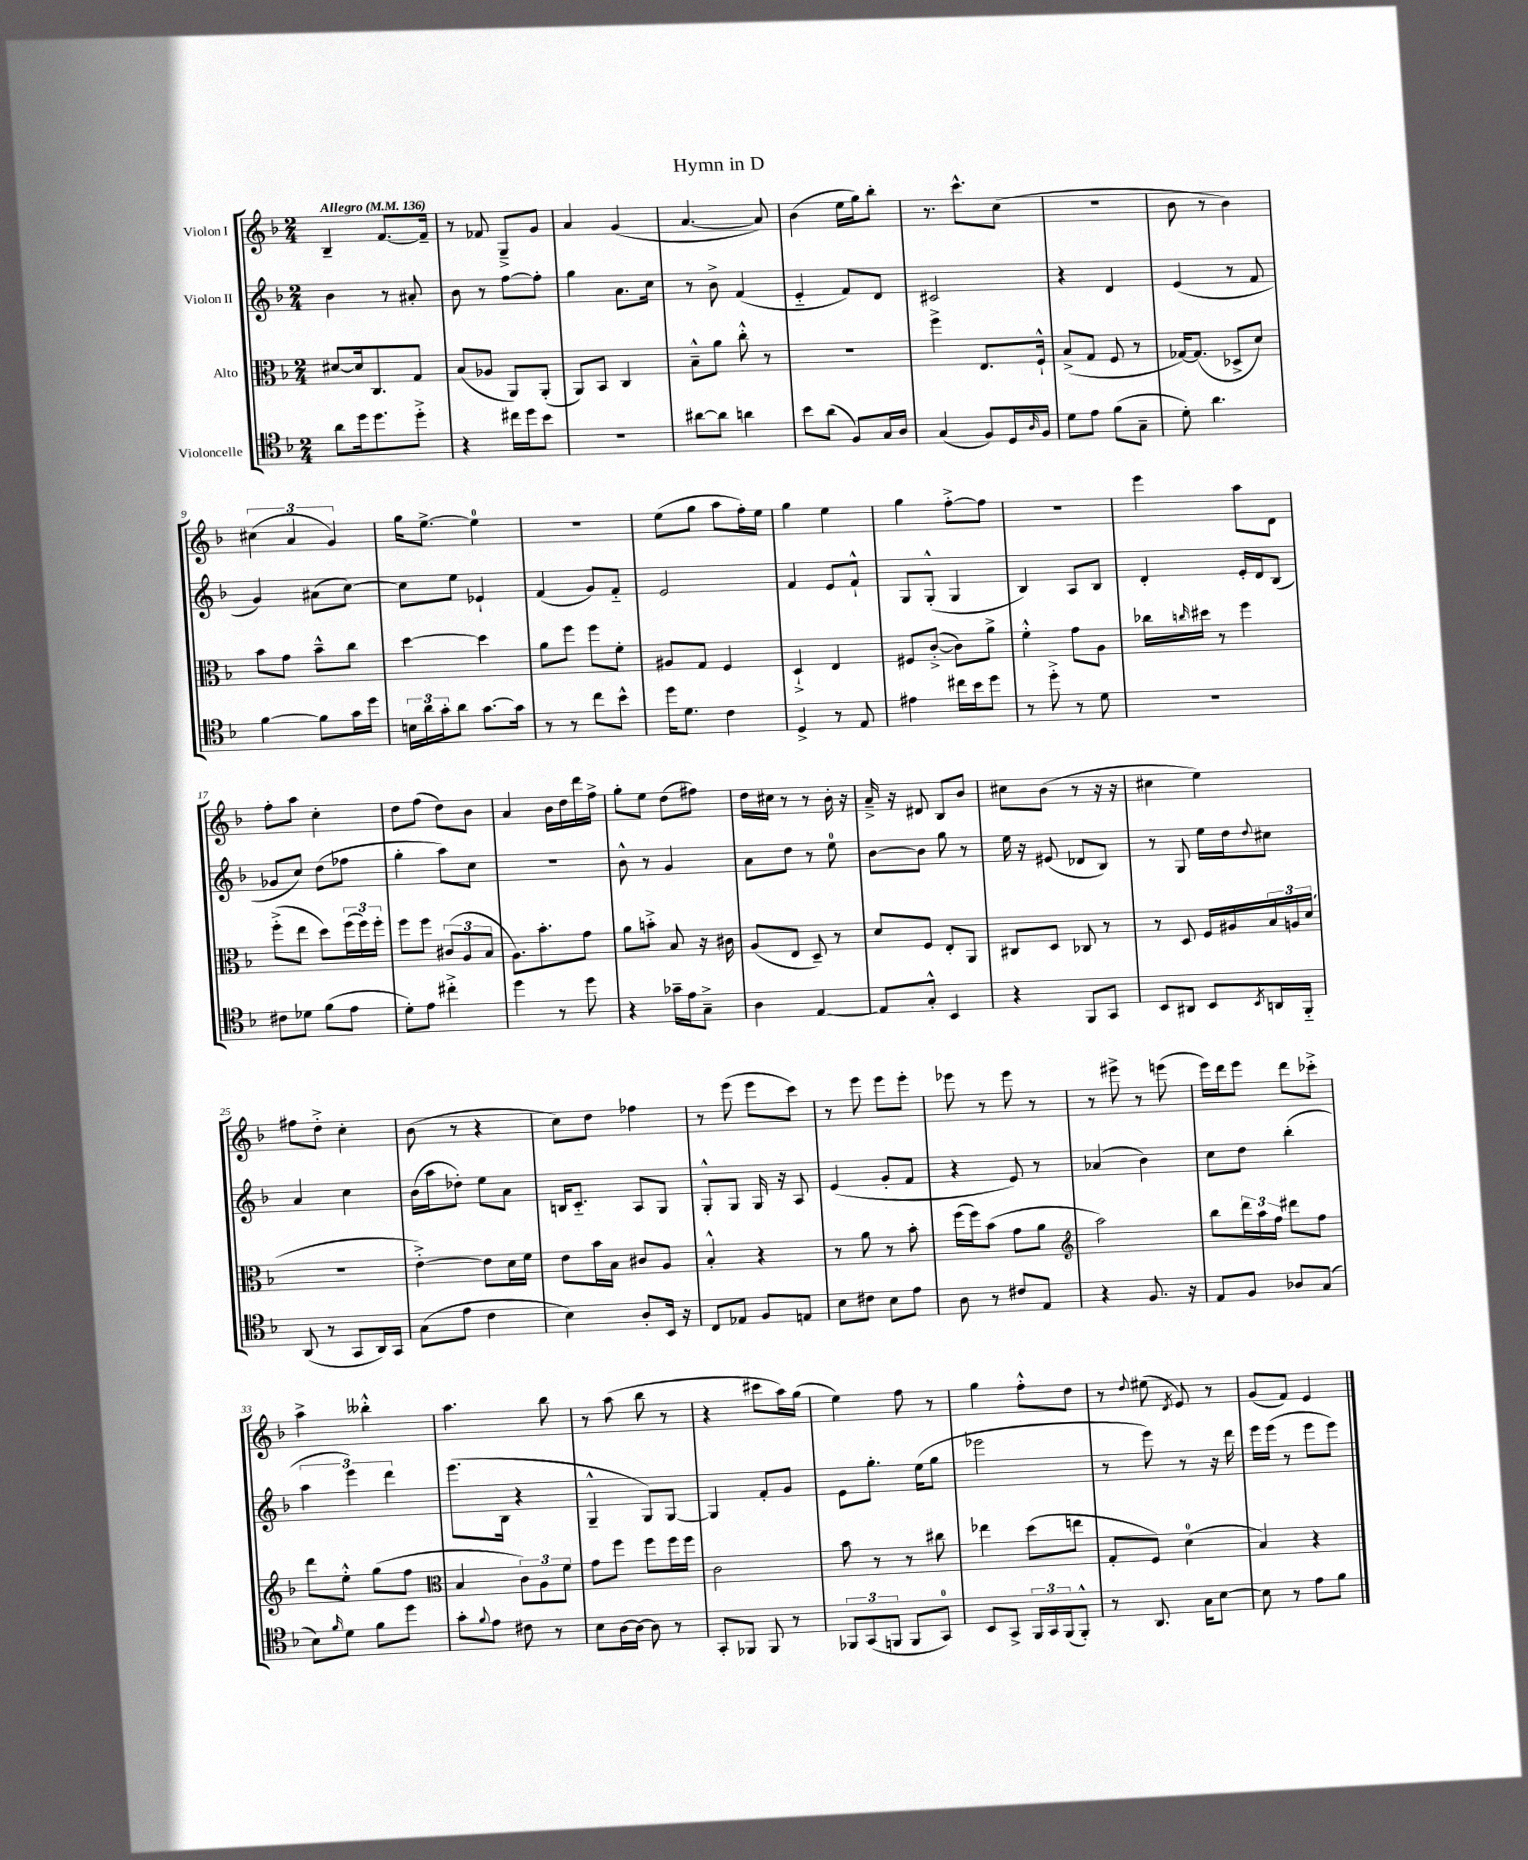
\header { title = "Hymn in D" }
<<
\new StaffGroup <<
\new Staff = "s0" \with { instrumentName = "Violon I" } {
    \clef treble \key f \major \numericTimeSignature \time 2/4 \tempo "Allegro" 4 = 136
    bes4-- f'8.~ f'16-- |
    r8 fes'8 g8---> g'8 |
    a'4 g'4( |
    a'4.~ a'8) |
    bes'4( e''16 g''16) bes''8-. |
    r8. c'''8.-^ c''8( |
    R2 |
    bes'8 r8 bes'4) |
    \tuplet 3/2 { cis''4( a'4 g'4) } |
    g''16 e''8.~-> e''4-0 |
    R2 |
    e''8( g''8 a''8 f''16-.) e''16 |
    g''4 e''4 |
    g''4 f''8~-.-> f''8 |
    R2 |
    e'''4 a''8 d'8 |
    f''8-. a''8 c''4-. |
    d''8 f''8( d''8) bes'8 |
    a'4 bes'16 d''16 d'''16 f''16-> |
    g''8-. e''8 d''8( fis''8) |
    d''16 cis''16 r8 r8 bes'16-. r16 |
    a'16---> r16 dis'8 bes8 bes'8 |
    cis''8 bes'8( r8 r16 r16 |
    cis''4 e''4) |
    fis''8 d''8-.-> c''4-. |
    bes'8( r8 r4 |
    c''8) d''8 fes''4 |
    r8 e'''8( e'''8 c'''8) |
    r8 e'''8 e'''8 e'''8-. |
    ees'''8 r8 ees'''8 r8 |
    r8 eis'''8-> r8 e'''8( |
    e'''16) d'''16 e'''8 d'''8 ces'''8-.-> |
    a''4-> beses''4-.-^ |
    a''4. bes''8 |
    r8 a''8( bes''8 r8 |
    r4 cis'''8 a''16) g''16( |
    e''4) f''8 r8 |
    g''4 f''8-.-^ d''8 |
    r8 \appoggiatura { d''8 } eis''8( \acciaccatura { d'8 } e'8) r8 |
    g'8( f'8) e'4 \bar "|." |
}
\new Staff = "s1" \with { instrumentName = "Violon II" } {
    \clef treble \key f \major \numericTimeSignature \time 2/4
    bes'4 r8 ais'8-. |
    bes'8 r8 f''8~ f''8-. |
    g''4 a'8. c''16 |
    r8 bes'8-> f'4( |
    e'4-_ f'8) d'8 |
    cis'2 |
    r4 d'4 |
    e'4( r8 f'8 |
    g'4) ais'8( c''8~) |
    c''8 e''8 ees'4-! |
    f'4( g'8) f'8-_ |
    e'2 |
    f'4 e'8 f'8-!-^ |
    g8 g8-.-^( g4 |
    bes4) a8 bes8 |
    d'4-. e'16-. d'16 bes8( |
    ges'8 c''8) d''8( fes''8 |
    g''4-. a''8) c''8 |
    r2 |
    bes'8-^ r8 g'4 |
    a'8 d''8 r8 e''8-0 |
    bes'8~ bes'8 g''8 r8 |
    e''16 r16 eis'8( des'8 bes8) |
    r8 g8 e''16 d''16 \appoggiatura { d''8 } cis''8 |
    a'4 c''4 |
    bes'16( a''16 des''8-.) e''8 a'8 |
    b16 c'8.-_ a8 g8 |
    g8-.-^ g8 g16 r16 a8 |
    e'4( g'8-. f'8 |
    r4 e'8) r8 |
    aes'4( bes'4) |
    c''8 d''8 bes''4-.( |
    \tuplet 3/2 { a''4 e'''4) d'''4 } |
    e'''8.( bes16 r4 |
    g4---^ g8) g8~ |
    g4 f'8-. g'8 |
    e'8 g''8.-. e''16( g''8 |
    ees'''2 |
    r8 e'''8) r8 r16 d'''16 |
    e'''16 e'''16( r8 e'''8 e'''8) \bar "|." |
}
\new Staff = "s2" \with { instrumentName = "Alto" } {
    \clef alto \key f \major \numericTimeSignature \time 2/4
    dis'8~ dis'16 c8. g8 |
    bes8( aes8 a,8) a,8-.( |
    a,8) bes,8 c4 |
    bes8---^ a'8 c''8-.-^ r8 |
    r2 |
    f''4-> e8. f16-!-^ |
    bes8->( g8 f8 r8 |
    ges16~) ges8.( des8-> d'8) |
    bes'8 g'8 bes'8---^ c''8 |
    d''4~ d''4 |
    a'8 f''8 f''8 f'8-. |
    ais8 g8 f4 |
    d4-!-> e4 |
    fis8 c'8~-.->( c'8) a'8-> |
    f'4-.-^ g'8 a8 |
    ces''16 \grace { c''16 } dis''16 r8 f''4 |
    f''8-.->( e''8 d''8) \tuplet 3/2 { f''16( f''16) f''16-. } |
    f''8 f''8 \tuplet 3/2 { cis'8( a8 bes8 } |
    a8.) bes'8.-. g'8 |
    a'8 b'8-.-> bes8 r16 cis'16 |
    a8( e8 d8--) r8 |
    d'8 f8 e8-. a,8 |
    cis8 d8 ces8 r8 |
    r8 d8 f16 ais16 \tuplet 3/2 { bes16 a16 d'16( } |
    r2 |
    e'4~-.->) e'8 d'16 f'16 |
    e'8 bes'16 bes16 cis'8 a8 |
    bes4-.-^ r4 |
    r8 a'8 r8 bes'8-. |
    f''16( f''16) bes'8( g'8 a'8 |
    \clef treble a''2) |
    bes''8 \tuplet 3/2 { d'''16 a''16 f''16 } dis'''8 f''8 |
    d'''8 e''8-.-^ g''8( f''8 |
    \clef alto bes4 \tuplet 3/2 { c'8) a8 f'8 } |
    g'8 f''8 f''8 f''16 f''16 |
    c'2 |
    bes'8 r8 r8 cis''8 |
    ees''4 d''8( e''8 |
    g8-. f8) d'4-0( |
    bes4) r4 \bar "|." |
}
\new Staff = "s3" \with { instrumentName = "Violoncelle" } {
    \clef tenor \key f \major \numericTimeSignature \time 2/4
    a'8 d''16 d''8. d''8-.-> |
    r4 cis''16 d''16 bes'8 |
    r2 |
    ais'8~ ais'8 a'4 |
    bes'8 a'8( f8) g16 a16 |
    g4( f8) d16 \grace { a16 } f16 |
    d'8 e'8 f'8( g8-- |
    d'8-.) a'4. |
    f'4~ f'8 g'16 d''16 |
    \tuplet 3/2 { b16 a'16 g'16-. } a'8 g'8.~ g'16 |
    r8 r8 c''8 bes'8-^ |
    d''16 d'8. c'4 |
    d4-> r8 e8 |
    eis'4 cis''16 bes'16 d''8 |
    r8 d''8-.-> r8 d'8 |
    R2 |
    cis'8 des'8 f'8( e'8 |
    d'8-.) e'8 cis''4-.-> |
    d''4 r8 d''8 |
    r4 ges'16-- e'16 g8---> |
    a4 e4~ |
    e8 g8-.-^ bes,4 |
    r4 f,8 g,8 |
    bes,8 ais,8 bes,8 \acciaccatura { bes,8 } a,16 f,16-_ |
    a,8( r8 g,8 a,16) g,16 |
    g8( e'8 c'4 |
    bes4) a8-. bes,16 r16 |
    c8 ees8 f8 e8 |
    bes8 cis'8 bes8 e'8 |
    a8 r8 cis'8 e8 |
    r4 f8. r16 |
    e8 f8 aes8 g8( |
    bes8) \grace { f'16 } d'8 f'8 d''8 |
    g'8-. \appoggiatura { f'8 } e'8 cis'8 r8 |
    bes8 a16~ a16~ a8 r8 |
    g,8-. fes,8 fes,8 r8 |
    \tuplet 3/2 { fes,8 g,8( f,8 } f,8 g,8-0) |
    bes,8 g,8-> \tuplet 3/2 { f,16 g,16 f,16( } f,8-.-^) |
    r8 a,8. g16 bes8~ |
    bes8 r8 e'8 f'8 \bar "|." |
}
>>
>>
